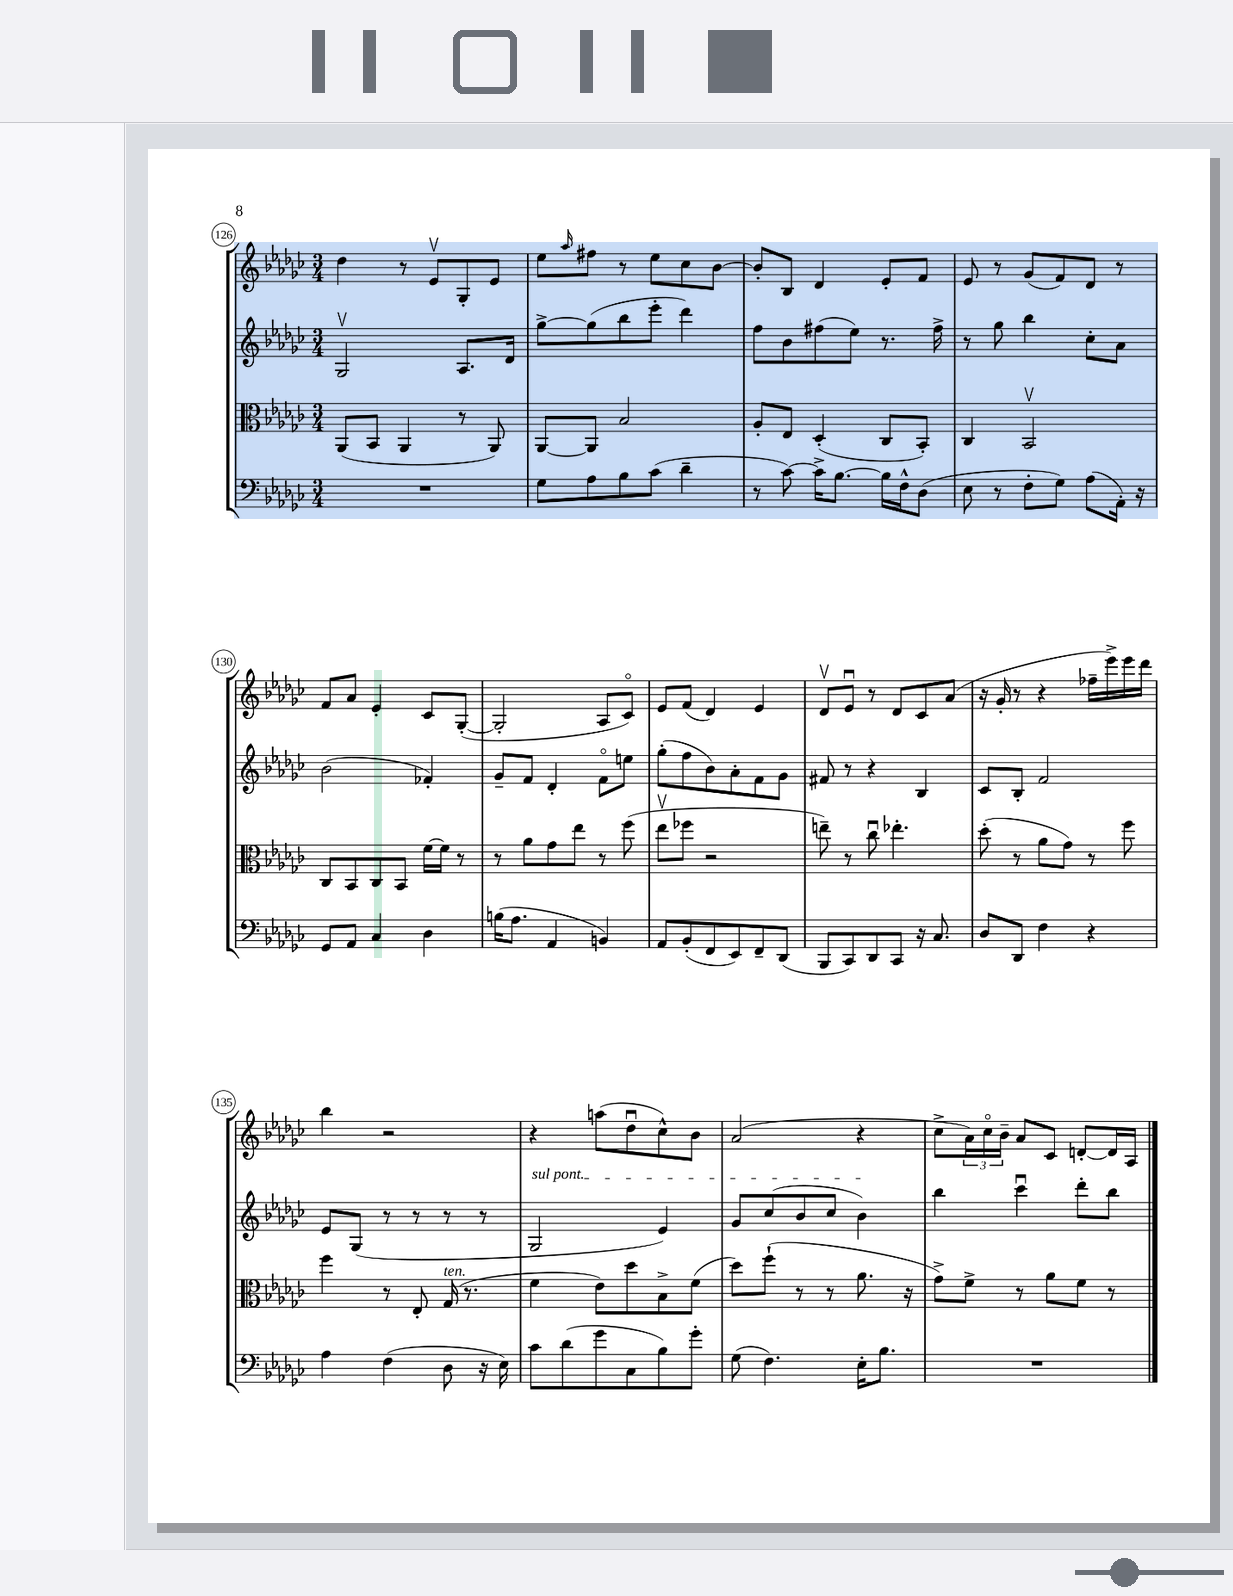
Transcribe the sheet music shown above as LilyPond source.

<<
\new StaffGroup <<
\new Staff = "s0" {
    \clef treble \key ges \major \numericTimeSignature \time 3/4
    des''4 r8 ees'8\upbow ges8-. ees'8 |
    ees''8 \grace { aes''16 } fis''8 r8 ees''8 ces''8 bes'8~ |
    bes'8-. bes8 des'4 ees'8-. f'8 |
    ees'8 r8 ges'8( f'8) des'8 r8 |
    f'8 aes'8 ees'4-. ces'8 ges8~-.( |
    ges2-. aes8 ces'8\flageolet) |
    ees'8 f'8( des'4) ees'4 |
    des'8\upbow ees'8\downbow r8 des'8 ces'8 aes'8( |
    r16 ges'16-. r8 r4 fes''16-- ees'''16->) ees'''16 des'''16 |
    bes''4 r2 |
    r4 a''8( des''8\downbow ces''8-^) bes'8 |
    aes'2( r4 |
    ces''8-> \tuplet 3/2 { aes'16) ces''16\flageolet bes'16-- } aes'8 ces'8 d'8~-. d'16 aes16 \bar "|." |
}
\new Staff = "s1" {
    \clef treble \key ges \major \numericTimeSignature \time 3/4
    ges2\upbow aes8. des'16 |
    ges''8~-> ges''8( bes''8 ees'''8-. des'''4) |
    f''8 bes'8 fis''8( ees''8) r8. fis''16-> |
    r8 ges''8 bes''4 ces''8-. aes'8 |
    bes'2( fes'4-.) |
    ges'8-- f'8 des'4-. f'8\flageolet e''8 |
    ges''8-.( f''8 bes'8) aes'8-. f'8 ges'8 |
    fis'8 r8 r4 bes4 |
    ces'8 bes8-. f'2 |
    ees'8 ges8( r8 r8 r8 r8 |
    \once \override TextSpanner.bound-details.left.text = \markup { \italic "sul pont." } ges2\startTextSpan ees'4) |
    ges'8 ces''8( bes'8 ces''8 bes'4\stopTextSpan) |
    bes''4 ces'''4\downbow des'''8-. bes''8 \bar "|." |
}
\new Staff = "s2" {
    \clef alto \key ges \major \numericTimeSignature \time 3/4
    aes,8( bes,8 aes,4 r8 aes,8) |
    aes,8~ aes,8 bes2 |
    aes8-. ees8 des4-.( ces8 bes,8-.) |
    ces4 bes,2\upbow |
    ces8 bes,8 ces8 bes,8 f'16~ f'16 r8 |
    r8 aes'8 ges'8 ees''8 r8 f''8( |
    ees''8\upbow fes''8 r2 |
    e''8--) r8 ces''8\downbow ees''4.-. |
    des''8-.( r8 aes'8 ges'8) r8 f''8 |
    f''4 r8 ees8-. ges16^\markup { \italic "ten." }( r8. |
    f'4 ees'8) des''8 bes8-> f'8( |
    des''8) f''8-!( r8 r8 aes'8. r16 |
    ges'8->) f'8-> r8 aes'8 f'8 r8 \bar "|." |
}
\new Staff = "s3" {
    \clef bass \key ges \major \numericTimeSignature \time 3/4
    R2. |
    ges8 aes8 bes8 ces'8( des'4-- |
    r8 ces'8~) ces'16-> bes8.~ bes16 f16-^ des8( |
    ees8 r8 f8-. ges8) aes8( aes,16-.) r16 |
    ges,8 aes,8 ces4 des4 |
    b16( aes8. aes,4 b,4) |
    aes,8 bes,8-.( f,8 ees,8) f,8-- des,8( |
    bes,,8 ces,8) des,8 ces,8 r16 ces8. |
    des8 des,8 f4 r4 |
    aes4 f4( des8 r16 ees16) |
    ces'8 des'8( ges'8 ces8 bes8) ges'8-. |
    ges8( f4.) ees16-. bes8. |
    R2. \bar "|." |
}
>>
>>
\layout { \context { \Score currentBarNumber = #126 \override BarNumber.stencil = #(make-stencil-circler 0.1 0.3 ly:text-interface::print) } }
